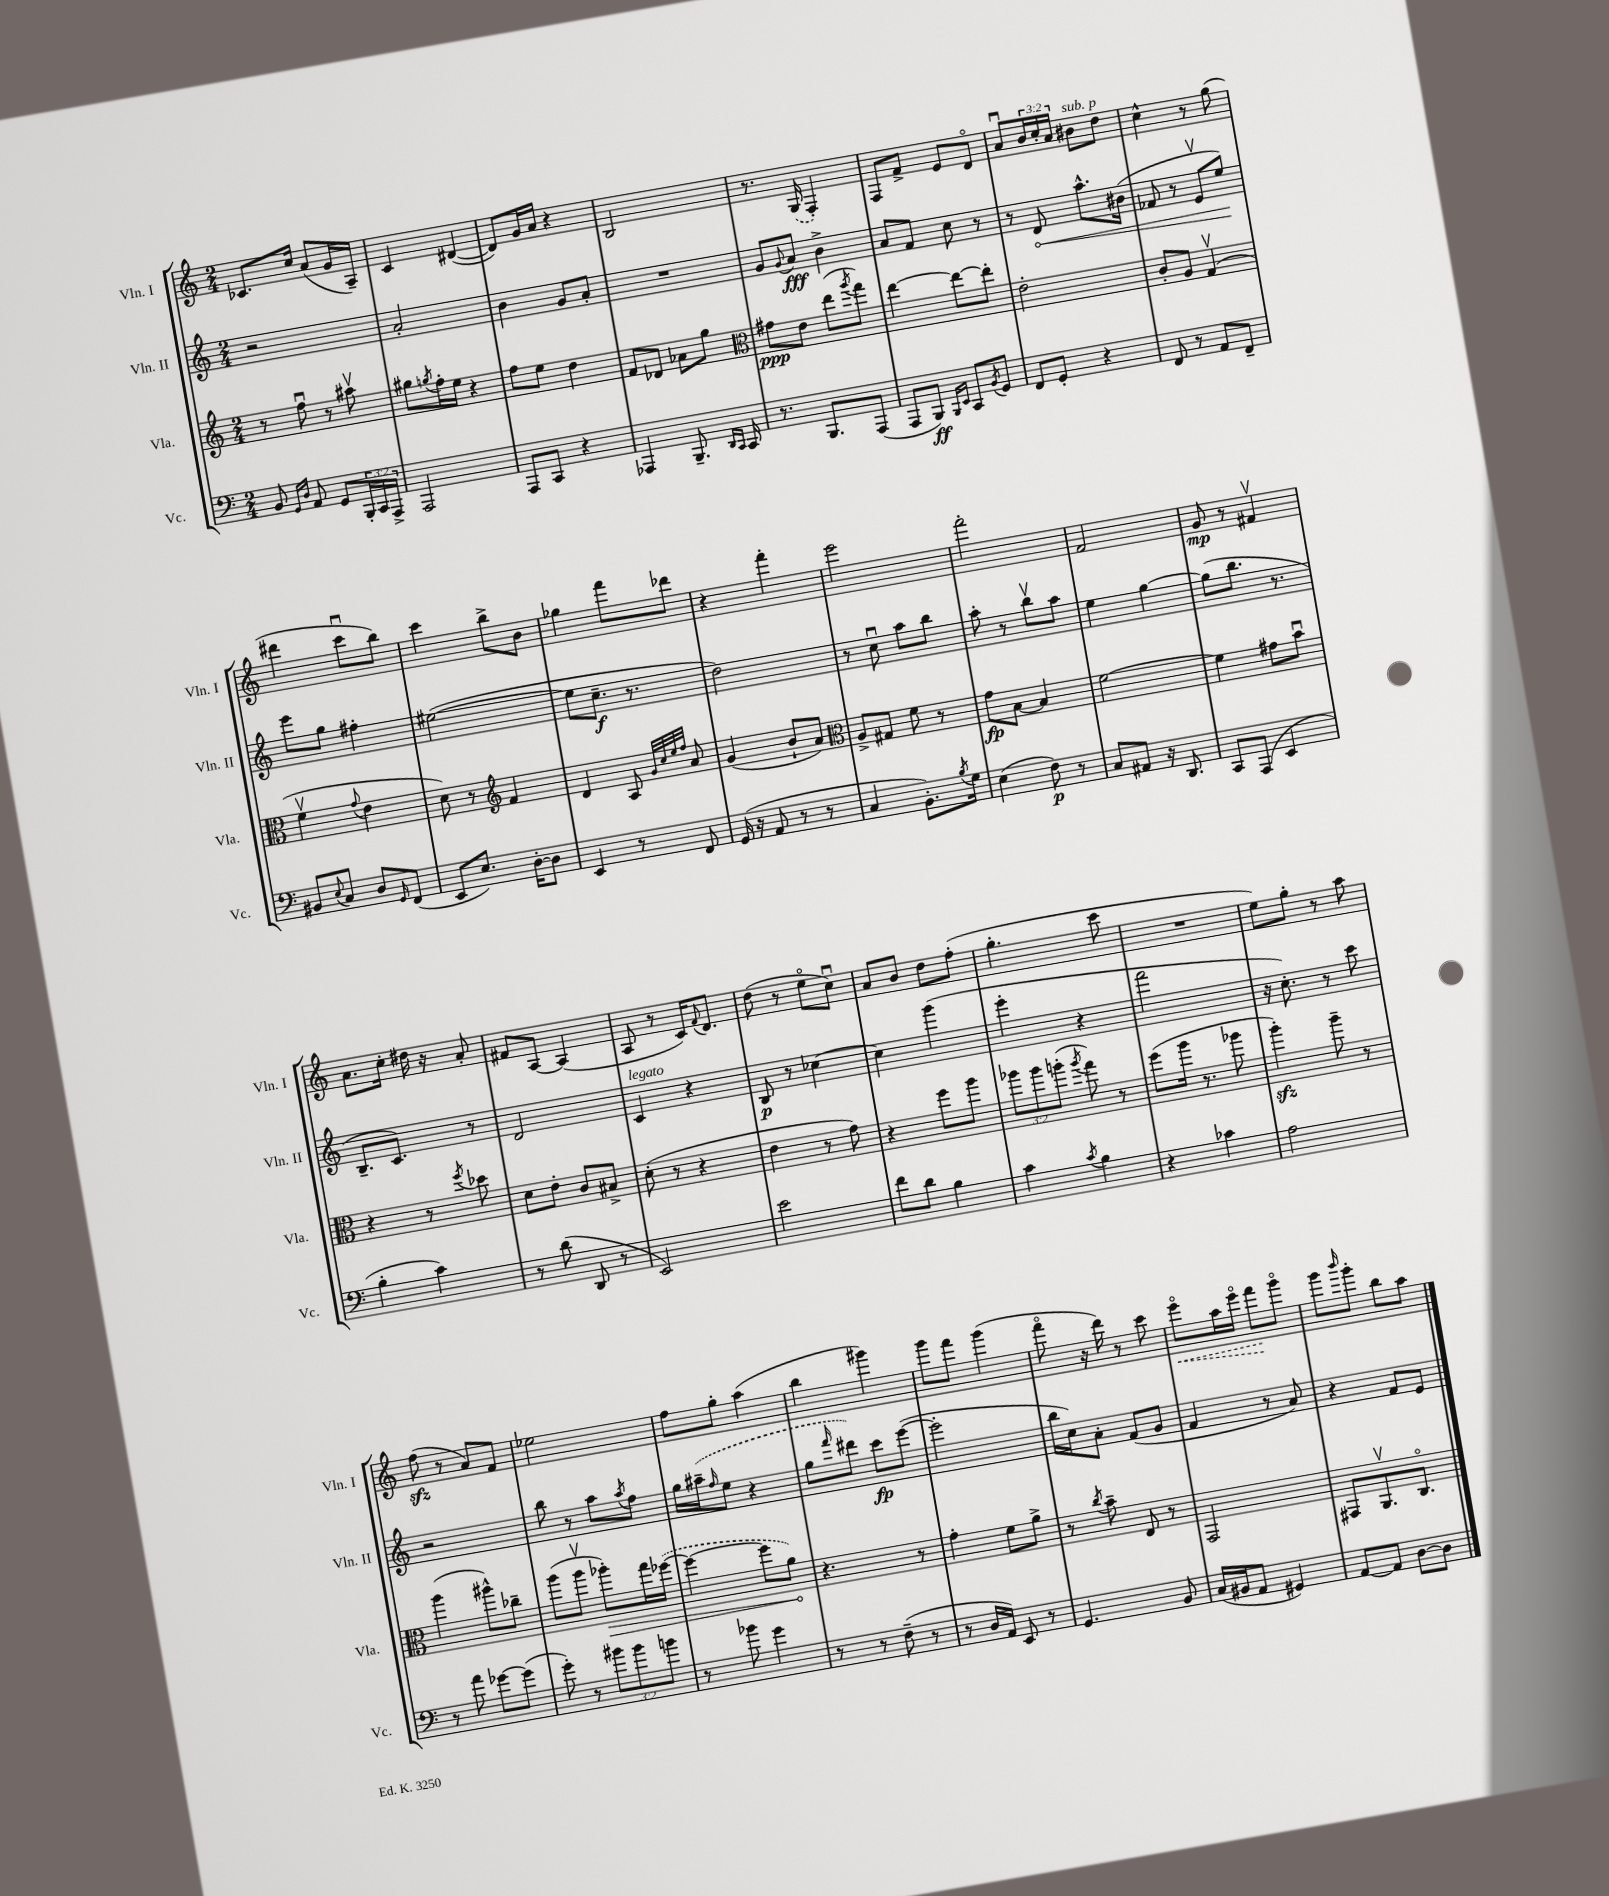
<<
\new StaffGroup <<
\new Staff = "s0" \with { instrumentName = "Vln. I" shortInstrumentName = "Vln. I" } {
    \clef treble \key c \major \numericTimeSignature \time 2/4 \override Staff.TupletNumber.text = #tuplet-number::calc-fraction-text
    ces'8. c''16 a'8( g'16 a16--) |
    c'4 dis'4~( |
    dis'8) g'16 a'16 r4 |
    b2 |
    r8. \once \slurDashed g16( f4-.) |
    f8 f'8-> e'8 d'8\flageolet |
    a'8\downbow \tuplet 3/2 { b'16 c''16-. a'16 } bis'8^\markup { \italic "sub. p" } d''8 |
    c''4-^ r8 g''8( |
    dis'''4 c'''8\downbow b''8) |
    c'''4 b''8-> b'8 |
    ges''4 f'''8 des'''8 |
    r4 f'''4-. |
    e'''2 |
    f'''2-. |
    f'2 |
    g'8\mp r8 fis'4\upbow |
    a'8. c''16-. dis''16 r16 a'8-. |
    fis'8 a8~ a4( |
    a8 r8 c'16) \appoggiatura { f'8 } d'8. |
    d''8( r8 e''8\flageolet c''8\downbow) |
    a'8 b'8 d''8 f''8-.( |
    g''4.-. c'''8 |
    R2 |
    e''8) g''8-. r8 a''8 |
    f''8\sfz( r8 a'8) f'8 |
    ees''2 |
    f''8 g''8-. a''4( |
    b''4 gis'''4) |
    g'''8 f'''8 g'''4( |
    f'''8\flageolet r16 d'''16) r8 c'''8 |
    \once \override Hairpin.style = #'dashed-line e'''8\flageolet\< a''16 e'''16\flageolet f'''8\! g'''8\flageolet |
    g'''8 \grace { b'''16 } g'''8-. b''8 a''8 \bar "|." |
}
\new Staff = "s1" \with { instrumentName = "Vln. II" shortInstrumentName = "Vln. II" } {
    \clef treble \key c \major \numericTimeSignature \time 2/4
    r2 |
    a'2-. |
    b'4 g'8 a'8-. |
    R2 |
    g'8 \appoggiatura { g'8 } a'8\fff b'4-> |
    a'8 f'8 c''8 r8 |
    r8 \once \override Hairpin.circled-tip = ##t d'8\< a''8.-^ bis'16( |
    fes'8 r8 e'8\upbow e''8\!) |
    e'''8 g''8 fis''4-. |
    eis''2~( |
    eis''8 c''8.--\f r8. |
    d''2) |
    r8 c''8\downbow a''8 b''8 |
    a''8-. r8 b''8\upbow a''8 |
    e''4 g''4~ |
    g''8( b''8. r8. |
    b8.-- c'8.) r8 |
    d'2 |
    c'4^\markup { \italic "legato" } r4 |
    b8\p r8 ces''4~ |
    ces''4 g'''4( |
    e'''4-. r4 |
    f'''2 |
    r16 c''8.-.) r8 c'''8 |
    r2 |
    b''8 r8 a''8 \acciaccatura { a''8 } f''8 |
    g''16 \once \slurDashed ais''16--( \grace { f''16 } e''8 r4 |
    g''8 \grace { f'''16 } dis'''8) c'''8\fp e'''8~( |
    e'''2-. |
    b''16 c''16) a'8-. f'8( g'8 |
    f'4 r8 a'8) |
    r4 f'8 e'8 \bar "|." |
}
\new Staff = "s2" \with { instrumentName = "Vla." shortInstrumentName = "Vla." } {
    \clef treble \key c \major \numericTimeSignature \time 2/4 \override Staff.TupletNumber.text = #tuplet-number::calc-fraction-text
    r8 f''8\downbow r8 ais''8\upbow |
    gis''8 \acciaccatura { g''8 } f''16-. e''16 r4 |
    f''8 e''8 d''4 |
    f'8 des'8 aes'8 g''8 |
    \clef alto gis'8\ppp e'8 e''8( \acciaccatura { a''8 } g''8) |
    e''4~ e''8~ e''8-. |
    e'2-. |
    c'8-. a8 g4\upbow( |
    f'4\upbow \appoggiatura { g'8 } e'4 |
    d'8) r8 \clef treble f'4 |
    d'4 a8 \grace { g'32 c''32 e''32 f''32 } a'8 |
    g'4( b'8-! a'8) |
    \clef alto a8-> gis8 f'8 r8 |
    g'8\fp b8~ b4 |
    f'2~ |
    f'4 gis'8 b'8\downbow |
    r4 r8 \acciaccatura { f''8 } des''8 |
    d'8 e'8-. c'8 bis8-> |
    d'8-.( r8 r4 |
    e'4 r8 g'8) |
    r4 f''8 a''8 |
    \tuplet 3/2 { aes''8 aes''8 a''8-.( } \acciaccatura { a''8 } g''8) r8 |
    f''8( a''16 r8. aes''8 |
    a''4-.\sfz) a''8-- r8 |
    a''4( ais''8-^) ces''8-- |
    a''8( a''8\upbow \once \override Hairpin.circled-tip = ##t aes''8-.\>) g''16 \once \slurDashed fes''16~( |
    fes''4~ fes''8 a'8\!) |
    r4. r8 |
    g'4-. f'8 a'8-> |
    r8 \acciaccatura { c''8 } b'8-- e8 r8 |
    g,2 |
    gis,8 a,8.\upbow c8.\flageolet \bar "|." |
}
\new Staff = "s3" \with { instrumentName = "Vc." shortInstrumentName = "Vc." } {
    \clef bass \key c \major \numericTimeSignature \time 2/4 \override Staff.TupletNumber.text = #tuplet-number::calc-fraction-text
    b,8 \grace { g,16 d16 } a,8 g,8 \tuplet 3/2 { b,,16-. c,16 a,,16-> } |
    a,,2 |
    a,,8 c,8 r4 |
    aes,,4 b,,8.-- \grace { d,16 c,16 } c,16 |
    r8. b,,8. a,,8( |
    a,,8 b,,8\ff) \grace { b,,16 e,16 } c,8 \acciaccatura { b,8 } g,8 |
    f,8 g,8-. r4 |
    f,8 r8 a,8 f,8-- |
    bis,8 \appoggiatura { e8 } c8 d8 \grace { g,16 } f,8( |
    e,8 e8.) d16~-. d8 |
    e,4 r8 f,8 |
    g,16( r16 a,8 r8 r8 |
    c4 b,8.-.) \acciaccatura { b8 } g16 |
    e4( f8\p) r8 |
    c8 ais,8 r16 d,8. |
    c,8 a,,8( e,4 |
    b4-. c'4) |
    r8 d'8( d,8 r8 |
    e,2) |
    e'2 |
    f'8 d'8 b4 |
    c'4 \acciaccatura { c'8 } b4 |
    r4 ces'4 |
    a2 |
    r8 a'8 ges'8~ ges'8( |
    g'8-.) r8 \tuplet 3/2 { bis'8 bis'8 b'8 } |
    r8 bes'8 g'4 |
    r8 r8 f8--( r8 |
    r8 d16 a,16) e,8 r8 |
    g,4. b,8 |
    c16( bis,16 a,8 gis,4) |
    a,8~ a,8 d8~ d8 \bar "|." |
}
>>
>>
\layout { \context { \Score \remove "Bar_number_engraver" } }
